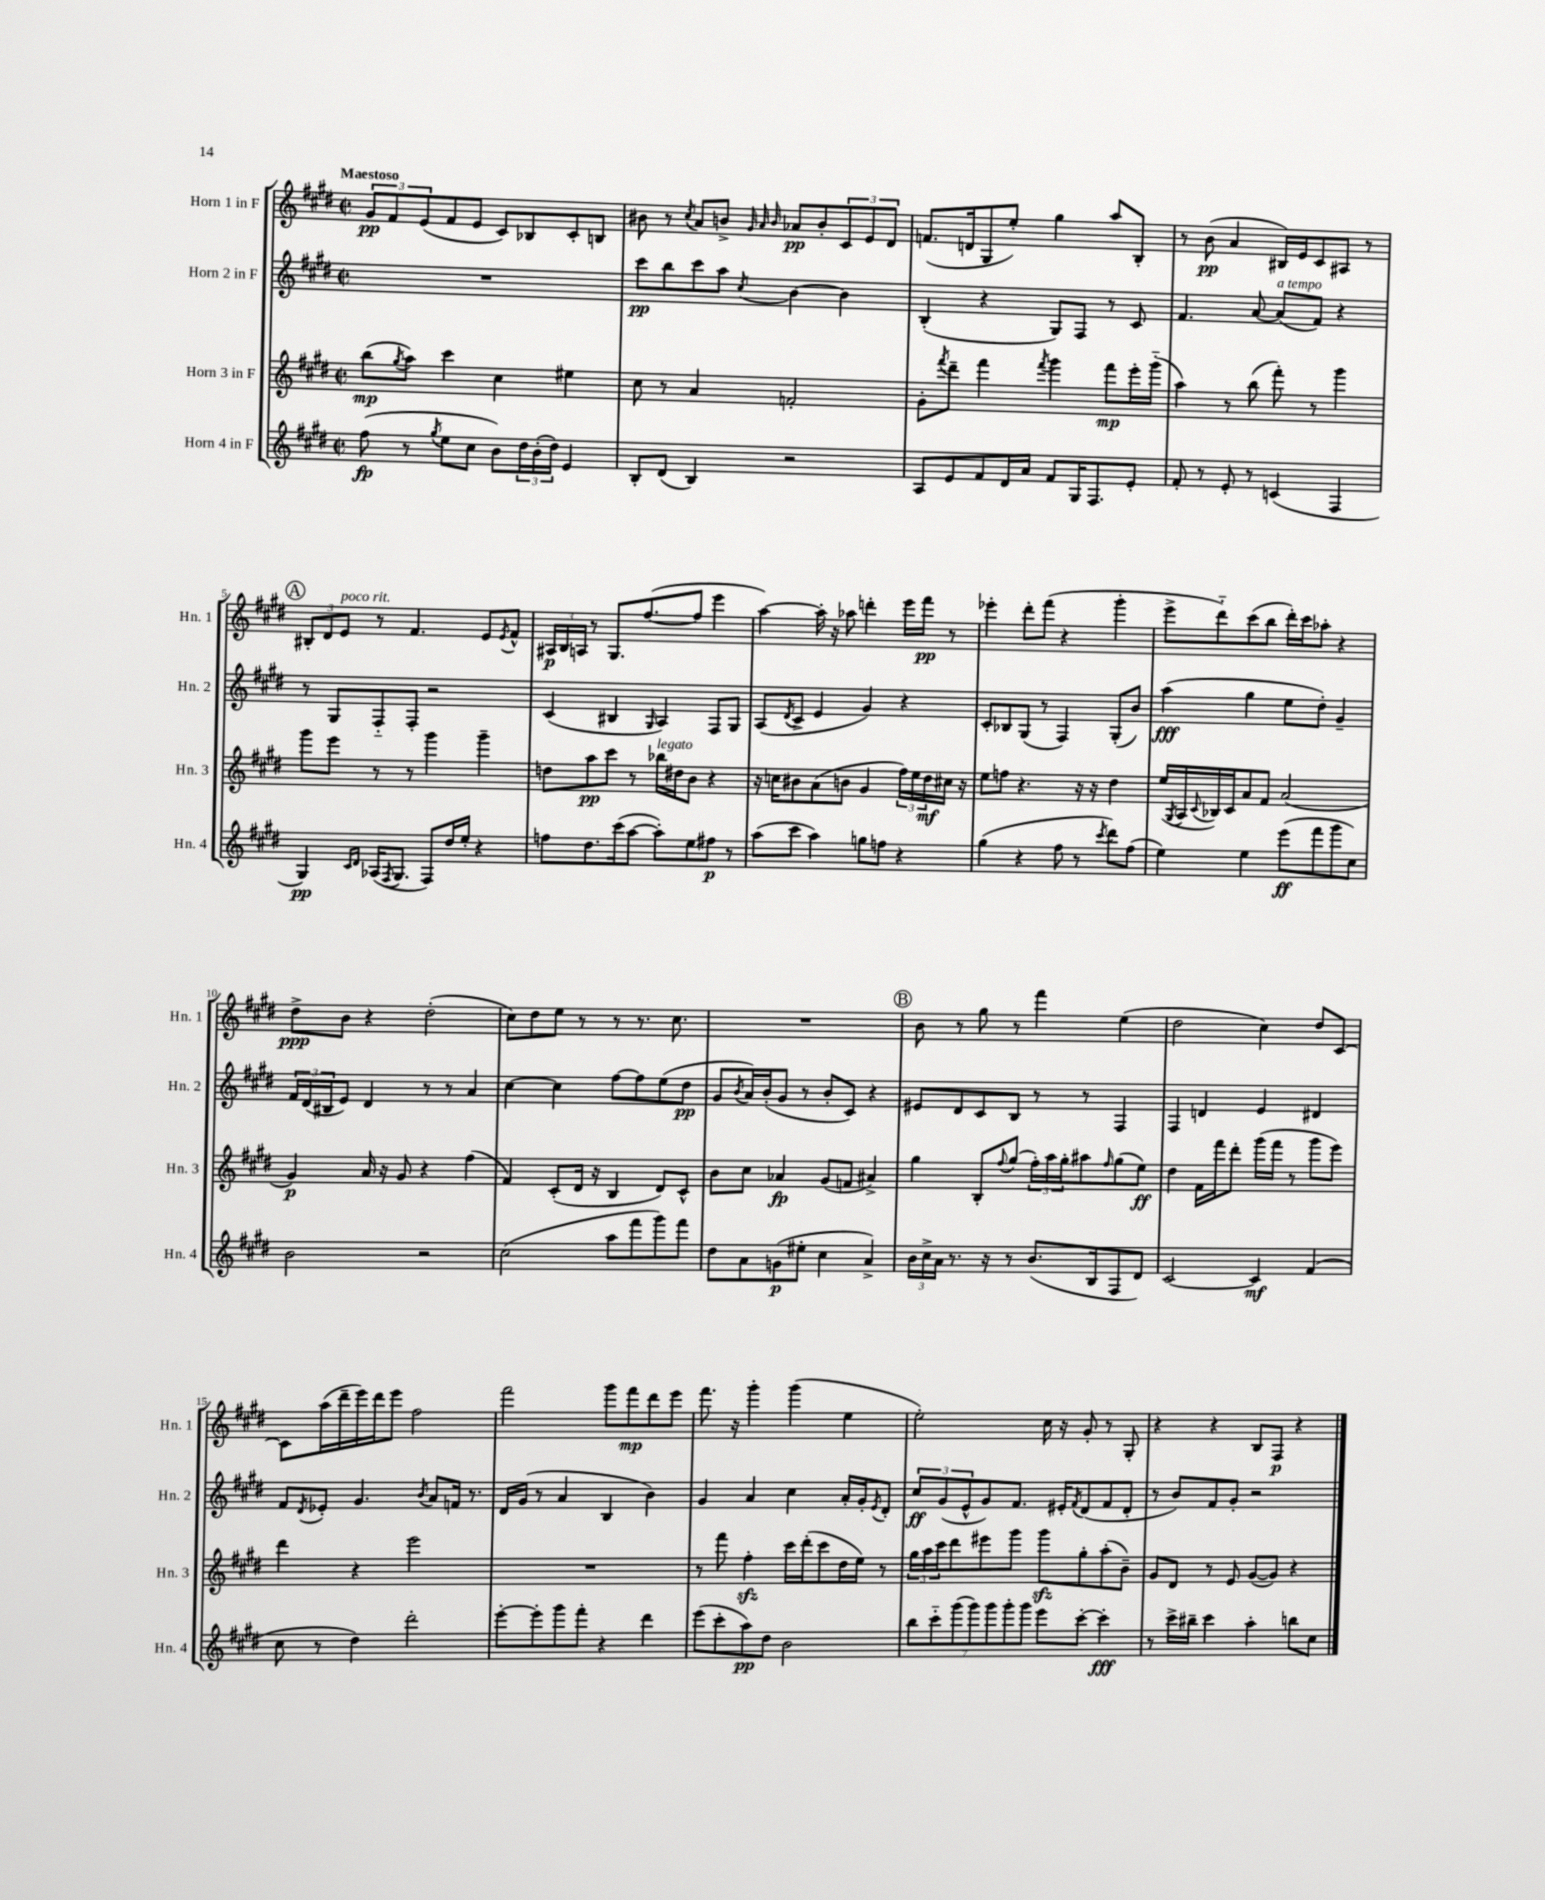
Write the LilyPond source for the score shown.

<<
\new StaffGroup <<
\new Staff = "s0" \with { instrumentName = "Horn 1 in F" shortInstrumentName = "Hn. 1" } {
    \clef treble \key e \major \defaultTimeSignature \time 2/2 \tempo "Maestoso"
    \tuplet 3/2 { gis'8\pp fis'8 e'8( } fis'8 e'8 cis'8) bes8 cis'8-. b8 |
    bis'8 r8 \acciaccatura { cis''8 } a'8 b'8-> \grace { gis'32 a'32 b'32 } aes'8\pp b'8-. \tuplet 3/2 { cis'8 e'8 dis'8 } |
    f'8.( d'16 gis8 e''8-.) gis''4 a''8 b8-. |
    r8 b'8\pp( a'4 bis16) e'16 cis'8 ais8 r8 |
    \mark \markup { \circle "A" } \tuplet 3/2 { bis8-. dis'8 e'8^\markup { \italic "poco rit." } } r8 fis'4. e'8 \acciaccatura { e'8 } fis'8-^ |
    \tuplet 3/2 { ais16\p b16 a16 } r8 gis8. fis''8.~( fis''8 e'''4 |
    a''4~) a''16-. r16 aes''8 d'''4-. e'''16 fis'''16\pp r8 |
    ees'''4-. dis'''8-. fis'''8( r4 gis'''4-. |
    e'''8-> dis'''8-_) cis'''8( b''8 dis'''16-.) cis'''16 aes''8-. r4 |
    dis''8->\ppp b'8 r4 dis''2-.( |
    cis''8) dis''8 e''8 r8 r8 r8. cis''8. |
    R1 |
    \mark \markup { \circle "B" } b'8 r8 gis''8 r8 fis'''4 e''4( |
    dis''2 cis''4) dis''8 cis'8~ |
    cis'8 a''16( dis'''16-- e'''16) dis'''16 e'''8 fis''2 |
    fis'''2 gis'''8 fis'''8\mp dis'''8 e'''8 |
    fis'''8. r16 gis'''4-. gis'''4( e''4 |
    e''2-.) cis''16 r16 gis'8-. r8 gis8-. |
    r4 r4 b8 fis8\p r4 \bar "|." |
}
\new Staff = "s1" \with { instrumentName = "Horn 2 in F" shortInstrumentName = "Hn. 2" } {
    \clef treble \key e \major \defaultTimeSignature \time 2/2
    R1 |
    cis'''8\pp b''8 cis'''8 a''8 \acciaccatura { cis''8 } b'4~ b'4 |
    b4-.( r4 gis8) fis8 r8 cis'8 |
    fis'4. a'8~ a'8^\markup { \italic "a tempo" }( fis'8) r4 |
    \mark \markup { \circle "A" } r8 gis8 fis8-_ fis8-. r2 |
    cis'4( bis4 \grace { gis16 } a4) fis8 gis8 |
    a8( \acciaccatura { dis'8 } cis'8-> e'4 gis'4) r4 |
    cis'8-. bes8 gis8( r8 fis4) gis8-.( b'8) |
    a''4\fff( gis''4 e''8 dis''8-.) gis'4-- |
    \tuplet 3/2 { fis'16 dis'16( bis16 } e'8) dis'4 r8 r8 a'4 |
    cis''4~ cis''4 fis''8~ fis''8 e''8( dis''8\pp |
    gis'8 \acciaccatura { b'8 } a'16) b'16-.( gis'8 r8 b'8-. cis'8) r4 |
    \mark \markup { \circle "B" } eis'8 dis'8 cis'8 b8 r8 r8 fis4 |
    fis4 d'4 e'4 dis'4 |
    fis'8 \acciaccatura { dis'8 } ees'8-. gis'4. \acciaccatura { b'8 } a'8 f'16 r8. |
    dis'16 gis'16( r8 a'4 b4 b'4) |
    gis'4 a'4 cis''4 a'16-. gis'16-. \acciaccatura { e'8 } dis'8-. |
    \tuplet 3/2 { cis''8\ff gis'8( e'8-^ } gis'8) fis'8. eis'16-. \acciaccatura { fis'8 } dis'8( fis'8 dis'8-. |
    r8 b'8) fis'8 gis'8-. r2 \bar "|." |
}
\new Staff = "s2" \with { instrumentName = "Horn 3 in F" shortInstrumentName = "Hn. 3" } {
    \clef treble \key e \major \defaultTimeSignature \time 2/2
    b''8\mp( \acciaccatura { gis''8 } a''8) cis'''4 cis''4 eis''4 |
    cis''8 r8 a'4 f'2-. |
    gis'8-. \acciaccatura { fis'''8 } dis'''8-- fis'''4 \acciaccatura { fis'''8 } gis'''4 fis'''8\mp e'''16-. gis'''16-_( |
    a''4) r8 b''8( fis'''8-.) r8 gis'''4 |
    \mark \markup { \circle "A" } gis'''8 e'''8 r8 r8 gis'''4 gis'''4-- |
    d''8 a''8\pp cis'''8 r8 bes''16^\markup { \italic "legato" } dis''16 b'8 r4 |
    r16 c''16 bis'8 a'8( b'8 gis'4 \tuplet 3/2 { fis''16) e''16 dis''16\mf } cis''16 r16 |
    e''8 f''8 r4. r16 r16 dis''4 |
    e''16( \acciaccatura { gis8 } a16 \appoggiatura { cis'8 } bes16) cis'16 a'8 fis'8 a'2( |
    gis'4\p) a'16 r16 gis'8 r4 fis''4( |
    fis'4) cis'8-.( dis'16 r16 b4 dis'8) cis'8-^ |
    b'8 cis''8 aes'4\fp gis'8( f'8 ais'4->) |
    \mark \markup { \circle "B" } gis''4 b8-. \appoggiatura { fis''8 } gis''8( \tuplet 3/2 { fis''16-.) a''16 gis''16-. } ais''8 \grace { fis''16 } gis''8( e''8\ff) |
    dis''4 fis'16 fis'''16 dis'''8-. gis'''16( fis'''16 r8 gis'''8 e'''8) |
    dis'''4 r4 e'''2 |
    R1 |
    r8 fis'''8 fis''4-.\sfz cis'''16 dis'''16-.( cis'''8 dis''16 e''16) r8 |
    \tuplet 3/2 { gis''16 a''16 cis'''16 } dis'''8 eis'''8 gis'''8 gis'''8\sfz gis''8-. a''8-.( b'8--) |
    gis'8 dis'8 r8 e'8 gis'8~( gis'8) r4 \bar "|." |
}
\new Staff = "s3" \with { instrumentName = "Horn 4 in F" shortInstrumentName = "Hn. 4" } {
    \clef treble \key e \major \defaultTimeSignature \time 2/2
    fis''8\fp( r8 \acciaccatura { gis''8 } e''8 cis''8 b'8) \tuplet 3/2 { dis''16 b'16-.( dis''16) } e'4 |
    b8-. dis'8( b4) r2 |
    a8 e'8 fis'8 dis'16 a'16 fis'8 gis16 fis8. e'8-. |
    fis'8-. r8 e'8-. r8 c'4( fis4 |
    \mark \markup { \circle "A" } gis4\pp) \grace { cis'16 dis'16 } aes16( \acciaccatura { fis8 } gis8. fis8) dis''16 e''16-. r4 |
    f''8 dis''8. cis'''16( a''8~ a''8-.) e''8 fis''8\p r8 |
    a''8( cis'''8 a''4) g''8 f''8 r4 |
    gis''4( r4 fis''8 r8 \acciaccatura { cis'''8 } dis'''8) fis''8( |
    e''4) e''4 e'''8\ff( fis'''8 gis'''8 cis''8) |
    b'2 r2 |
    cis''2( a''8 fis'''8 gis'''8) fis'''8 |
    dis''8 a'8 g'8\p( eis''8-. cis''4 a'4->) |
    \mark \markup { \circle "B" } \tuplet 3/2 { b'16 cis''16-> a'16 } r8. r16 r8 b'8.( b16 fis8 dis'8) |
    cis'2~ cis'4\mf fis'4( |
    cis''8 r8 dis''4) dis'''2-. |
    e'''8~-. e'''8-. gis'''8 fis'''8-. r4 dis'''4 |
    e'''8( cis'''8-. a''8\pp) dis''8 b'2 |
    \tuplet 7/4 { b''8 cis'''8-_ gis'''8( gis'''8) gis'''8 gis'''8-. gis'''8 } e'''8 cis'''8~-. cis'''4-.\fff |
    r8 cis'''16-> bis''16-- cis'''4 a''4-. b''8 cis''8 \bar "|." |
}
>>
>>
